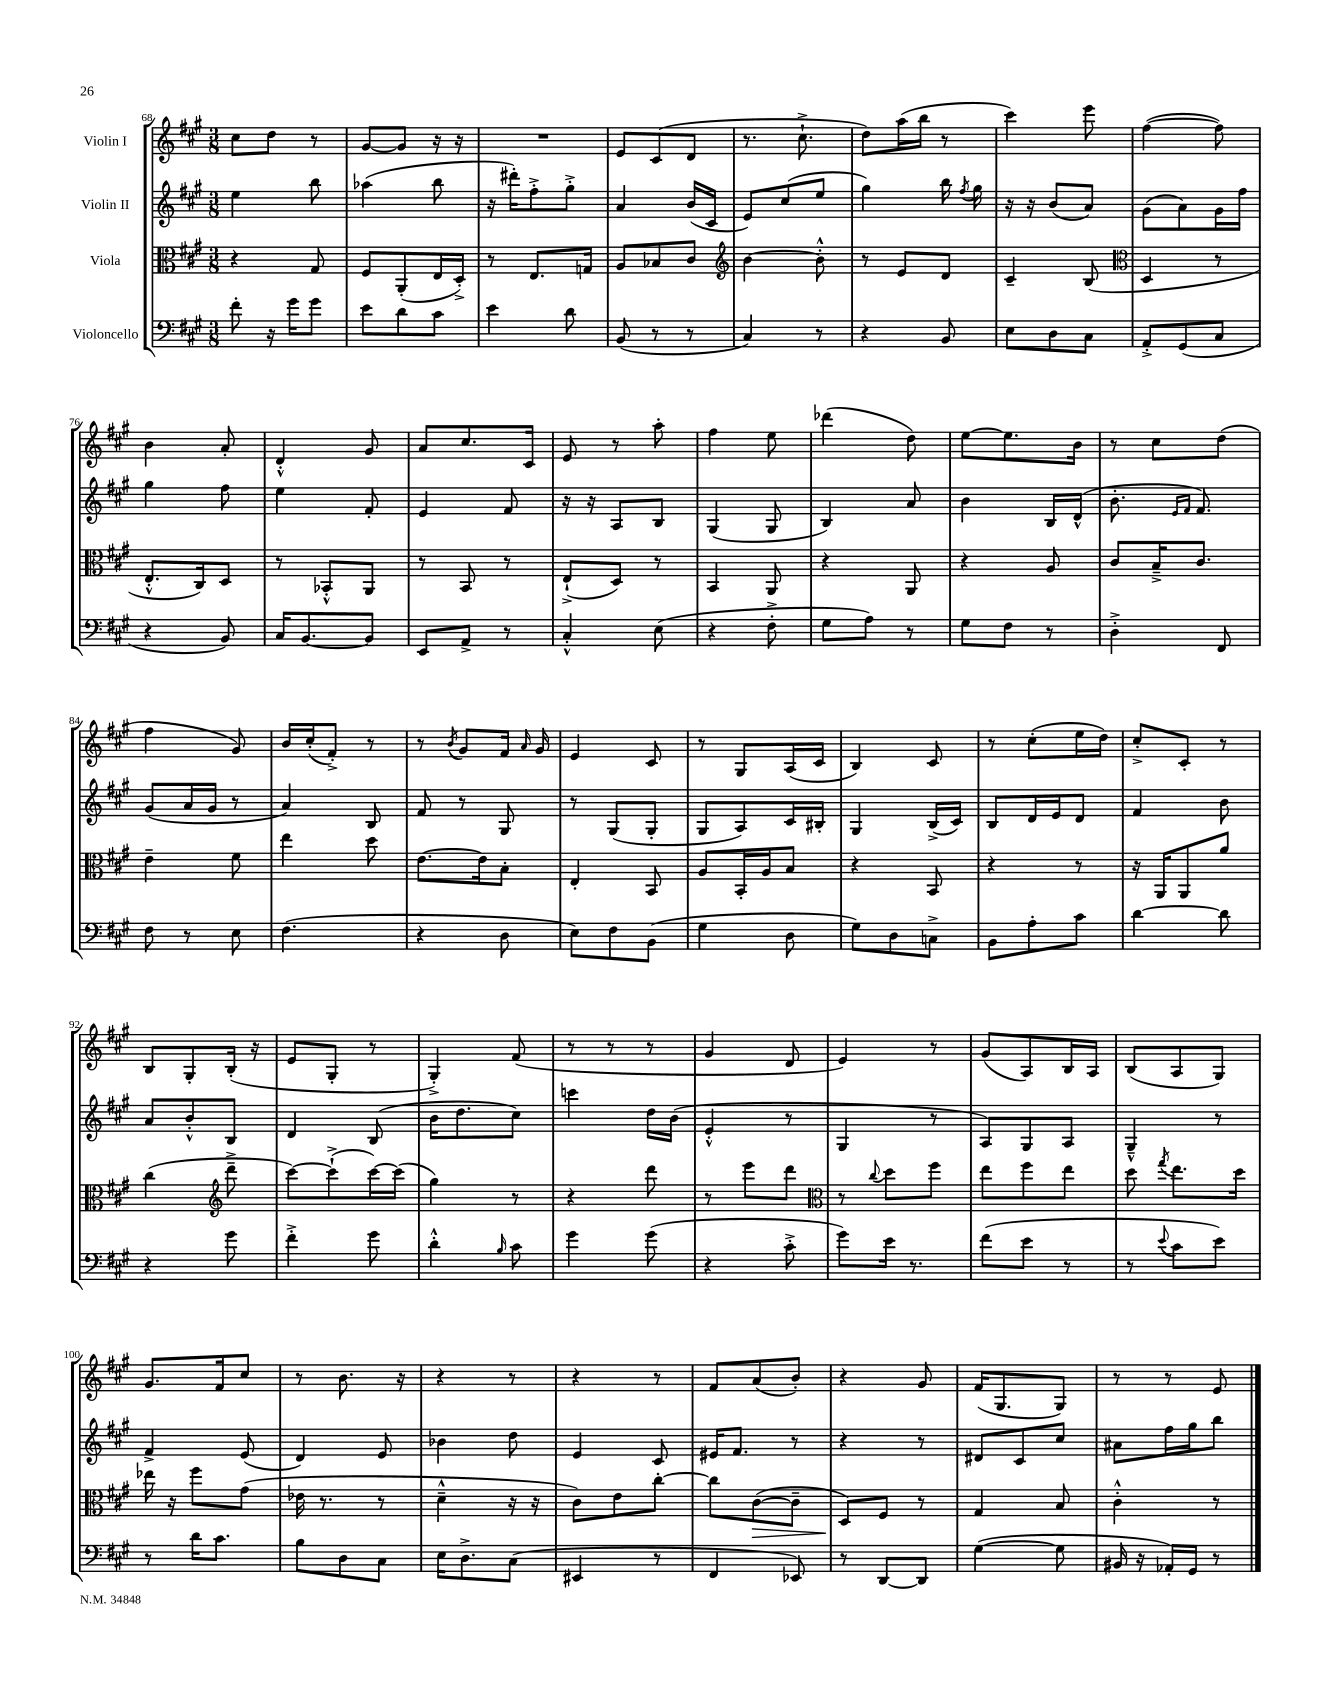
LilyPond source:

<<
\new StaffGroup <<
\new Staff = "s0" \with { instrumentName = "Violin I" } {
    \clef treble \key a \major \numericTimeSignature \time 3/8
    \autoBeamOff cis''8[ d''8] r8 |
    gis'8[~ gis'8] r16 r16 |
    R4. |
    e'8[ cis'8( d'8] |
    r8. cis''8.-!-> |
    d''8[) a''16( b''16] r8 |
    cis'''4) e'''8 |
    fis''4~( fis''8) |
    b'4 a'8-. |
    d'4-.-^ gis'8 |
    a'8[ cis''8. cis'16] |
    e'8 r8 a''8-. |
    fis''4 e''8 |
    des'''4( d''8) |
    e''8[~ e''8. b'16] |
    r8 cis''8[ d''8]( |
    fis''4 gis'8) |
    b'16[ cis''16-.( fis'8]-.->) r8 |
    r8 \acciaccatura { b'8 } gis'8[ fis'16] \grace { a'16 } gis'16 |
    e'4 cis'8 |
    r8 gis8[ a16( cis'16] |
    b4) cis'8 |
    r8 cis''8[-.( e''16 d''16]) |
    cis''8[-.-> cis'8]-. r8 |
    b8[ gis8-. b16]-.( r16 |
    e'8[ gis8]-. r8 |
    gis4-.->) fis'8( |
    r8 r8 r8 |
    gis'4 d'8 |
    e'4) r8 |
    gis'8[( a8) b16 a16] |
    b8[( a8 gis8]) |
    gis'8.[ fis'16 cis''8] |
    r8 b'8. r16 |
    r4 r8 |
    r4 r8 |
    fis'8[ a'8( b'8]-.) |
    r4 gis'8 |
    fis'16[( gis8. gis8]) |
    r8 r8 e'8 \bar "|." |
}
\new Staff = "s1" \with { instrumentName = "Violin II" } {
    \clef treble \key a \major \numericTimeSignature \time 3/8
    \autoBeamOff e''4 b''8 |
    aes''4( b''8 |
    r16 dis'''16[-.) fis''8-.-> gis''8]-.-> |
    a'4 b'16[( cis'16] |
    e'8[) cis''8( e''8] |
    gis''4) b''16 \acciaccatura { fis''8 } gis''16 |
    r16 r16 b'8[( a'8]) |
    gis'8[( a'8) gis'16 fis''16] |
    gis''4 fis''8 |
    e''4 fis'8-. |
    e'4 fis'8 |
    r16 r16 a8[ b8] |
    gis4( gis8 |
    b4) a'8 |
    b'4 b16[ d'16]-^( |
    b'8.-. \grace { e'16[ fis'16] } fis'8.) |
    gis'8[( a'16 gis'16] r8 |
    a'4) b8 |
    fis'8 r8 gis8 |
    r8 gis8[( gis8]-. |
    gis8[ a8) cis'16 bis16]-. |
    gis4 b16[->( cis'16]) |
    b8[ d'16 e'16 d'8] |
    fis'4 b'8 |
    a'8[ b'8-.-^ b8] |
    d'4 b8( |
    b'16[ d''8. cis''8]) |
    c'''4 d''16[ b'16]( |
    e'4-.-^ r8 |
    gis4 r8 |
    a8[) gis8 a8] |
    gis4---^ r8 |
    fis'4-> e'8( |
    d'4) e'8 |
    bes'4 d''8 |
    e'4 cis'8 |
    eis'16[ fis'8.] r8 |
    r4 r8 |
    dis'8[ cis'8 cis''8] |
    ais'8[ fis''16 gis''16 b''8] \bar "|." |
}
\new Staff = "s2" \with { instrumentName = "Viola" } {
    \clef alto \key a \major \numericTimeSignature \time 3/8
    \autoBeamOff r4 gis8 |
    fis8[ a,8-.( e16 d16]-.->) |
    r8 e8.[ g16] |
    a8[ bes8 cis'8] |
    \clef treble b'4~ b'8-.-^ |
    r8 e'8[ d'8] |
    cis'4-- b8( |
    \clef alto d4 r8 |
    e8.[-.-^ cis16) d8] |
    r8 bes,8[-.-^ a,8] |
    r8 b,8 r8 |
    e8[-!->( d8]) r8 |
    b,4 a,8 |
    r4 a,8 |
    r4 a8 |
    cis'8[ b16---> cis'8.] |
    e'4-- fis'8 |
    e''4 d''8 |
    e'8.[~ e'16 b8]-. |
    e4-. b,8 |
    a8[ b,16-. a16 b8] |
    r4 b,8 |
    r4 r8 |
    r16 a,16[ a,8 a'8] |
    cis''4( \clef treble d'''8---> |
    cis'''8[~) cis'''8-!->( cis'''16~) cis'''16]( |
    gis''4) r8 |
    r4 d'''8 |
    r8 e'''8[ d'''8] |
    \clef alto r8 \appoggiatura { cis''8 } d''8[ fis''8] |
    e''8[ fis''8 e''8] |
    d''8 \acciaccatura { gis''8 } e''8.[ d''16] |
    ees''16 r16 fis''8[ gis'8]( |
    ees'16 r8. r8 |
    d'4---^ r16 r16 |
    cis'8[) e'8 cis''8]~-. |
    cis''8[ cis'8~\>( cis'8]-- |
    d8[\!) fis8] r8 |
    gis4 b8 |
    cis'4-.-^ r8 \bar "|." |
}
\new Staff = "s3" \with { instrumentName = "Violoncello" } {
    \clef bass \key a \major \numericTimeSignature \time 3/8
    \autoBeamOff fis'8-. r16 gis'16[ gis'8] |
    e'8[ d'8 cis'8] |
    e'4 d'8 |
    b,8( r8 r8 |
    cis4) r8 |
    r4 b,8 |
    e8[ d8 cis8] |
    a,8[-.-> gis,8( cis8] |
    r4 b,8) |
    cis16[ b,8.~ b,8] |
    e,8[ a,8]-> r8 |
    cis4-.-^ e8( |
    r4 fis8-.-> |
    gis8[ a8]) r8 |
    gis8[ fis8] r8 |
    d4-.-> fis,8 |
    fis8 r8 e8 |
    fis4.( |
    r4 d8 |
    e8[) fis8 b,8]( |
    gis4 d8 |
    gis8[) d8 c8]-> |
    b,8[ a8-. cis'8] |
    d'4~ d'8 |
    r4 gis'8 |
    fis'4-.-> gis'8 |
    d'4-.-^ \grace { b16 } cis'8 |
    gis'4 gis'8( |
    r4 cis'8-.-> |
    gis'8[) e'16] r8. |
    fis'8[( e'8] r8 |
    r8 \appoggiatura { e'8 } cis'8[ e'8]) |
    r8 d'16[ cis'8.] |
    b8[ d8 cis8] |
    e16[ d8.-> cis8]( |
    eis,4 r8 |
    fis,4 ees,8) |
    r8 d,8[~ d,8] |
    gis4~( gis8 |
    bis,16 r16 aes,16[-.) gis,16] r8 \bar "|." |
}
>>
>>
\layout { \context { \Score currentBarNumber = #68 } }
